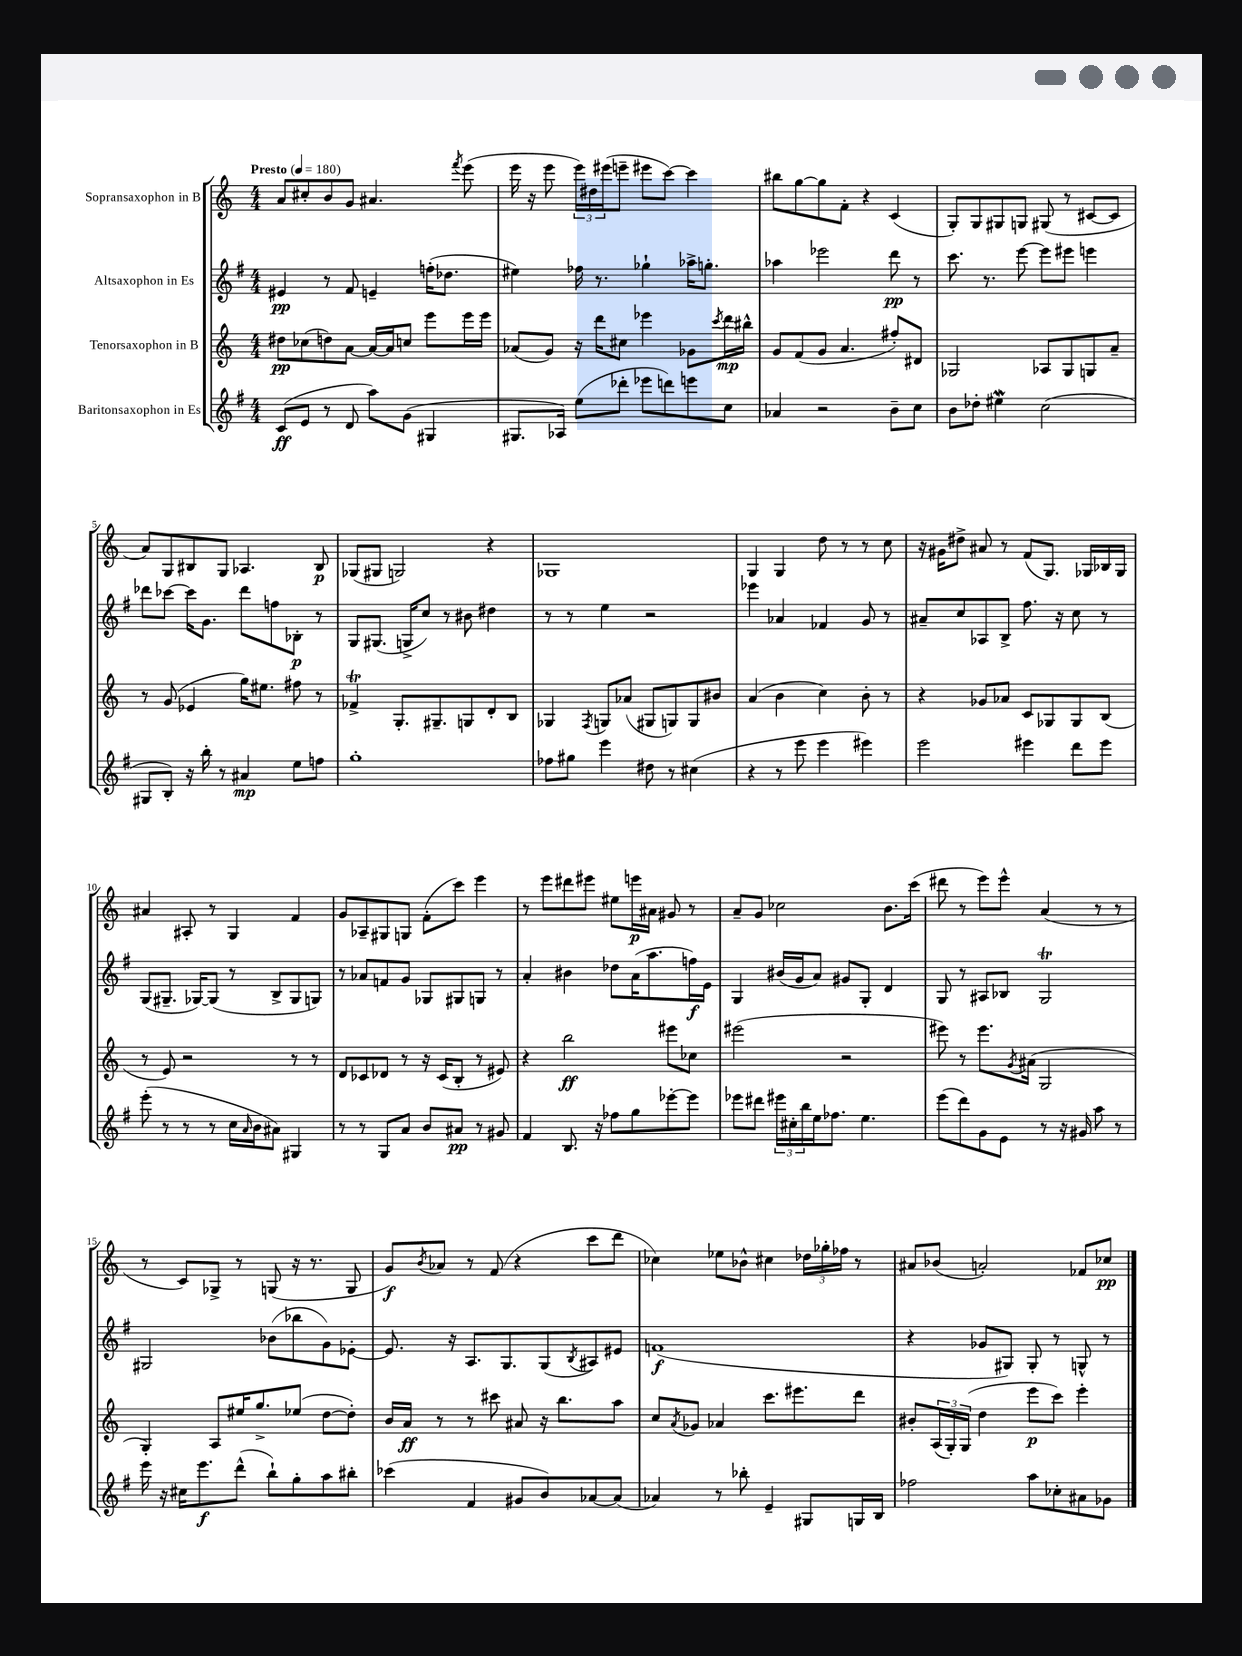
<<
\new StaffGroup <<
\new Staff = "s0" \with { instrumentName = "Sopransaxophon in B" } {
    \clef treble \key c \major \numericTimeSignature \time 4/4 \tempo "Presto" 4 = 180
    a'8 cis''8-. b'8 g'8 ais'4. \acciaccatura { f'''8 } e'''8( |
    e'''16 r16 e'''8 \tuplet 3/2 { e'''16) dis''16 eis'''16( } e'''8-- eis'''8 c'''8~) c'''4 |
    bis''8 g''8~ g''8 f'8-. r4 c'4( |
    g8-.) g8 gis8 g8 gis8( r8 cis'8~ cis'8 |
    a'8) g8 bis8 g8 aes4. bis8\p |
    ges8( gis8 g2) r4 |
    ges1 |
    g4 g4 d''8 r8 r8 c''8 |
    r16 gis'16 dis''8-> ais'8 r8 f'8( g8.) ges16 bes16 ges16 |
    ais'4 ais8-. r8 g4 f'4 |
    g'8 aes8-- gis8 g8 f'8-.( c'''8) e'''4 |
    r8 e'''8 dis'''8 eis'''8 eis''8 e'''16\p ais'16 gis'8 r8 |
    a'8-- g'8 ces''2 b'8. c'''16( |
    dis'''8 r8 e'''8) e'''8-^ a'4( r8 r8 |
    r8 c'8) ges8-> r8 g8( r16 r8. g8 |
    g'8\f) \acciaccatura { b'8 } aes'8 r8 f'8( r4 c'''8 d'''8 |
    ces''4) ees''8 bes'8-^ cis''4 \tuplet 3/2 { des''16 ges''16-. fes''16 } r8 |
    ais'8 bes'8( a'2-.) fes'8 ces''8\pp \bar "|." |
}
\new Staff = "s1" \with { instrumentName = "Altsaxophon in Es" } {
    \clef treble \key g \major \numericTimeSignature \time 4/4
    eis'4\pp r8 fis'8 e'4-- f''16-.( des''8. |
    eis''4) fes''16 r8. ges''4-! aes''16-> g''8.-. |
    aes''4 ees'''2 d'''8\pp r8 |
    c'''8. r8. e'''8~ e'''8 eis'''8 e'''4 |
    des'''8 ces'''8~ ces'''16 g'8. des'''8 f''8 bes8-.\p r8 |
    g8 gis8.( g16-> c''8) r8 bis'8 dis''4 |
    r8 r8 e''4 r2 |
    ees'''4 aes'4 fes'4 g'8 r8 |
    ais'8-- c''8 aes8 b8-> fis''8. r16 c''8 r8 |
    g8( gis8.-- ges16~) ges8( r8 b8-> ges8 g8) |
    r8 aes'8 f'8 g'8 ges8 gis8 g8 r8 |
    a'4-. bis'4 des''8 a'16( a''8. f''16\f) e'16 |
    g4 bis'16( g'16 a'8) gis'8 g8-. d'4 |
    g8 r8 ais8 bes8 g2\trill |
    gis2 bes'8( bes''8 g'8) ees'8~-. |
    ees'8. r16 a8. g8. g8( \acciaccatura { b8 } ais8) eis'8 |
    f'1\f( |
    r4 ges'8 gis8) gis8-. r8 g8-^ r8 \bar "|." |
}
\new Staff = "s2" \with { instrumentName = "Tenorsaxophon in B" } {
    \clef treble \key c \major \numericTimeSignature \time 4/4
    dis''8\pp ces''8( d''8) a'8~ a'16~ a'16 c''8 e'''8 e'''16 e'''16 |
    aes'8( g'8) r16 d'''16 cis''8 ees'''4 ges'8 \acciaccatura { c'''8 } d'''16\mp bis''16-^ |
    g'8 f'8( g'8 a'4. fis''8-.) dis'8 |
    ges2 aes8 ges8 g8 a'8-- |
    r8 g'8( ees'4 g''16) eis''8. fis''8 r8 |
    fes'4->\trill g8.-. gis8.-- g8 d'8-. b8 |
    ges4 \acciaccatura { f8 } g8 aes'8( gis8 g8) g8 bis'8 |
    a'4( b'4 c''4) b'8-. r8 |
    r4 ges'8 aes'8 c'8 ges8 ges8 b8( |
    r8 e'8) r2 r8 r8 |
    d'8 ces'8 des'8 r8 r16 ces'16( b8-. r8 eis'8) |
    r4 b''2\ff eis'''8 ces''8 |
    eis'''2( r2 |
    eis'''8) r8 eis'''8. \acciaccatura { g'8 } ais'16( g2 |
    g4-.) a8 eis''16 g''8.-> ees''8( d''8~ d''8-.) |
    b'16 a'16\ff r8 r8 cis'''8 ais'8 r16 b''8. a''8 |
    c''8 \acciaccatura { a'8 } ges'8 aes'4 c'''8. eis'''8. d'''8 |
    bis'8-. \tuplet 3/2 { a16( g16-.) g16( } d''4 e'''8\p c'''8) e'''4-. \bar "|." |
}
\new Staff = "s3" \with { instrumentName = "Baritonsaxophon in Es" } {
    \clef treble \key g \major \numericTimeSignature \time 4/4
    c'8\ff( e'8 r8 d'8 a''8) g'8( gis4 |
    gis8. aes16) e''8( des'''8-. ees'''8 d'''8) e'''8 c''8 |
    aes'4 r2 b'8-- c''8 |
    b'8 des''8-. eis''4\mordent c''2( |
    gis8 b8-.) r16 b''16-. r8 ais'4\mp e''8 f''8 |
    g''1-. |
    fes''8 gis''8 e'''4 dis''8 r8 cis''4( |
    r4 r8 e'''8 e'''4 eis'''4) |
    e'''2 eis'''4 d'''8 eis'''8 |
    e'''8-.( r8 r8 r8 c''16 \grace { a'16 } b'16 ais'8) gis4 |
    r8 r8 g8 a'8 b'8 ais'8\pp r8 gis'8 |
    fis'4 b8. r16 fes''8 g''8 ees'''8~-. ees'''8 |
    ees'''8 dis'''8 \tuplet 3/2 { eis'''16 cis''16-. b''16 } e''16 fes''8. e''4. |
    e'''8( d'''8) g'8 e'8 r8 r16 gis'16 a''8 r8 |
    e'''16 r16 cis''16 e'''8.\f d'''8-^( b''8-!) g''8-. a''8 bis''8-. |
    ces'''4( fis'4 gis'8 b'8) aes'8~ aes'8( |
    aes'4) r8 bes''8-. e'4-- gis8 g16 b16 |
    fes''2 a''8 ces''8-. ais'8 ges'8 \bar "|." |
}
>>
>>
